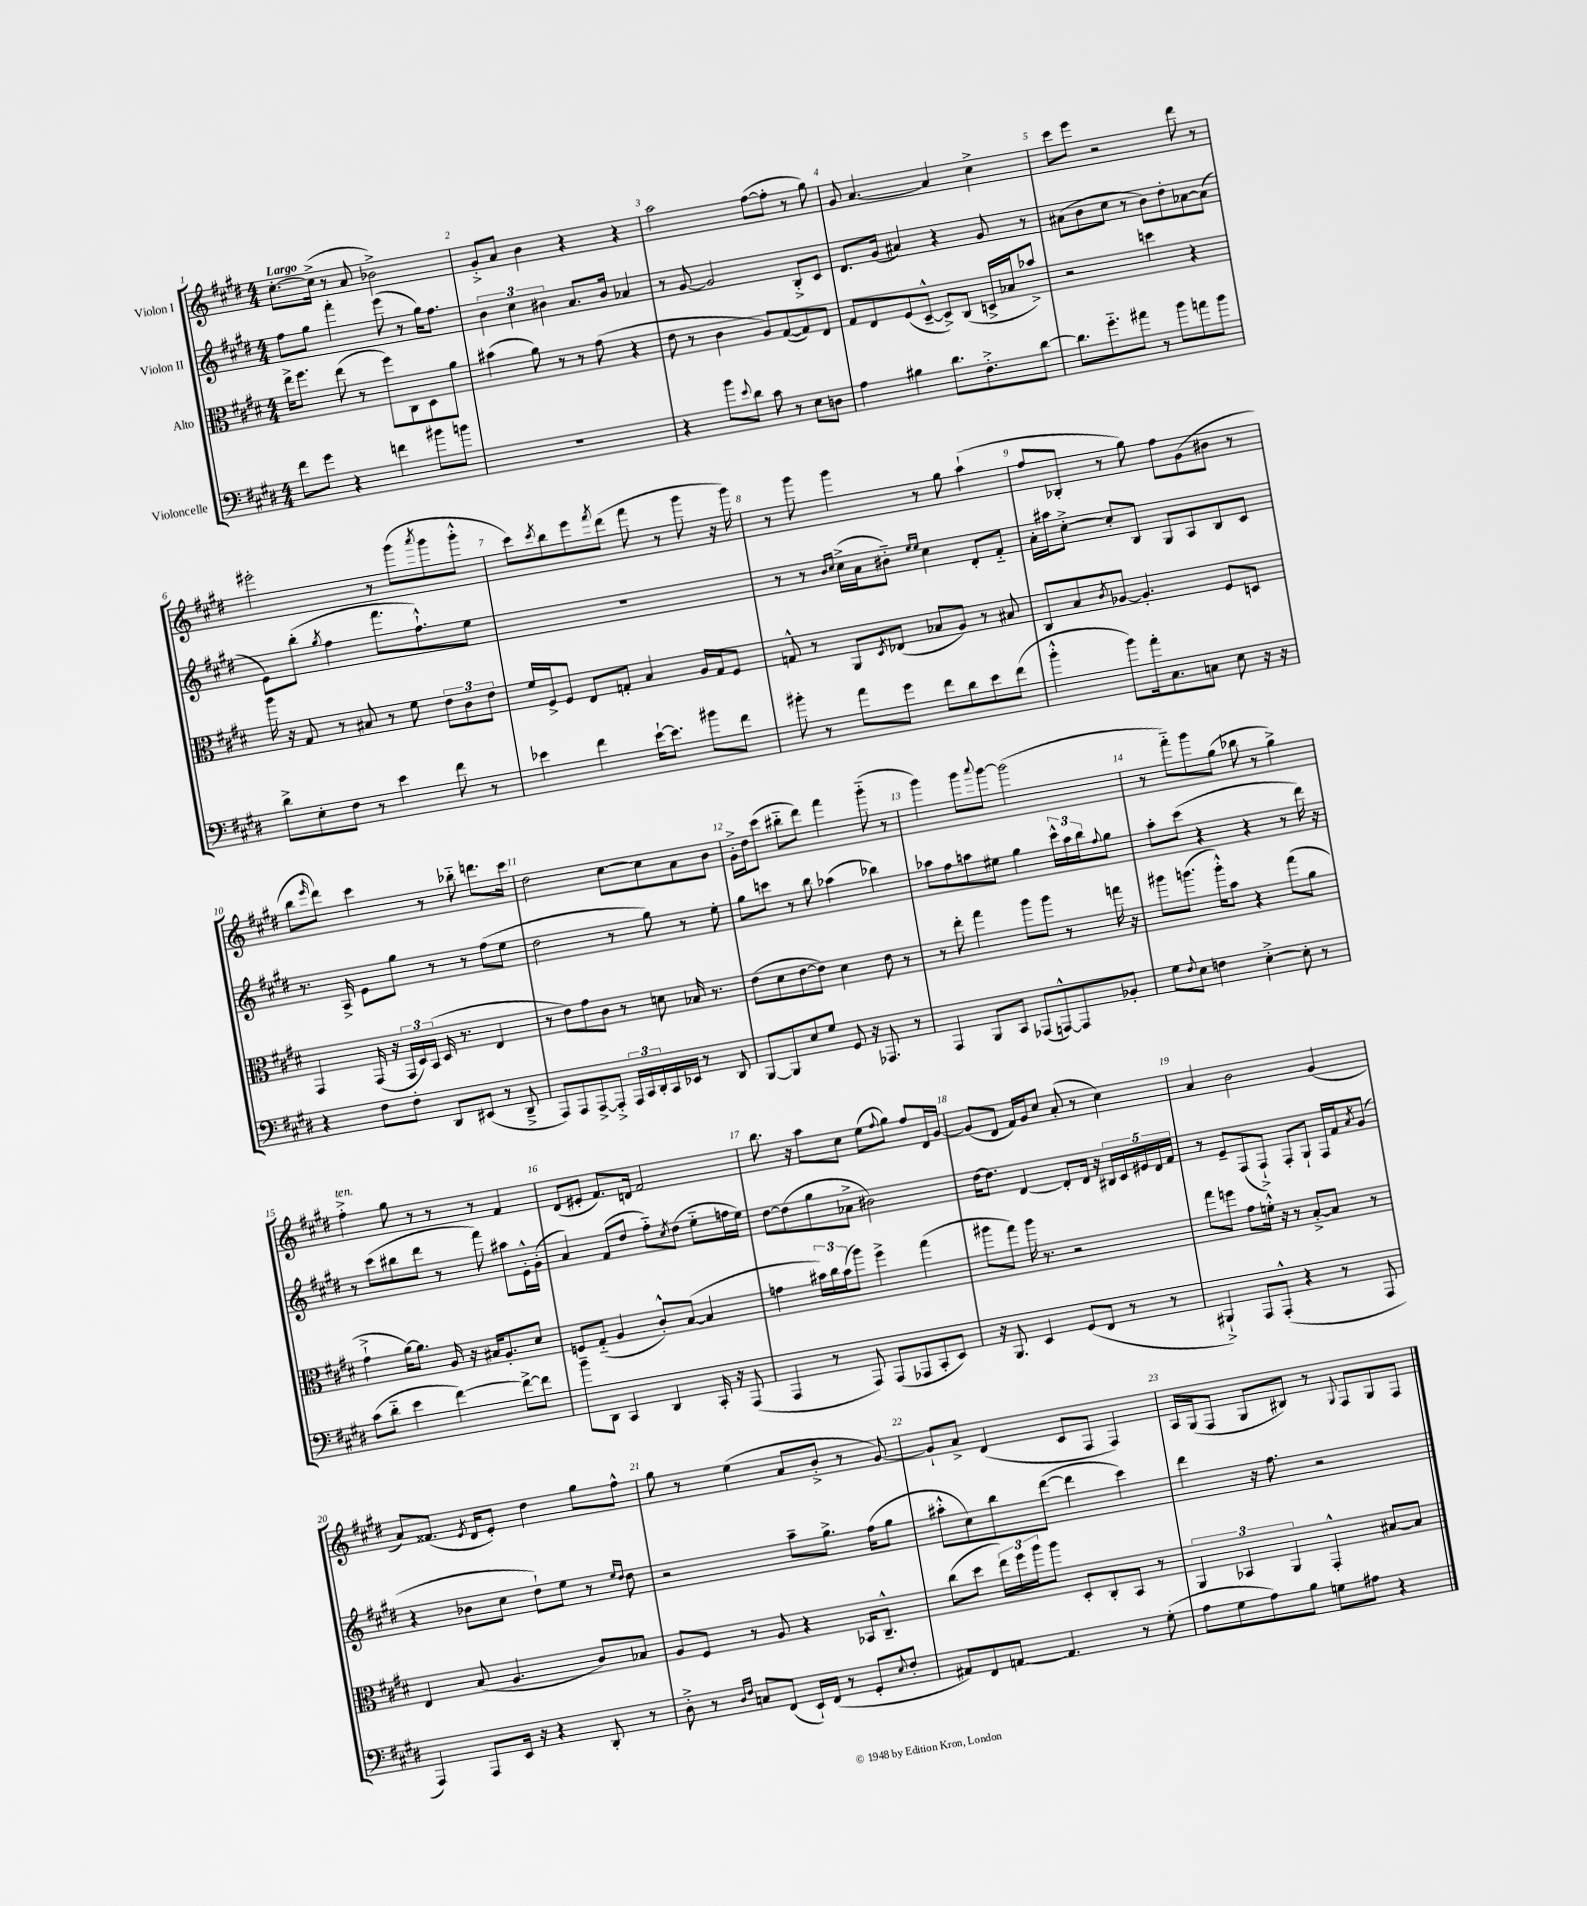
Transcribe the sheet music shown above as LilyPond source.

<<
\new StaffGroup <<
\new Staff = "s0" \with { instrumentName = "Violon I" } {
    \clef treble \key e \major \numericTimeSignature \time 4/4 \tempo "Largo"
    cis''8.~-. cis''16->( r8 a'8 bes'2->) |
    gis'8-.-> a'8 b'4 r4 r4 |
    a''2 fis''8~( fis''8-. r8 gis''8) |
    gis'8 a'4.~ a'4 cis''4-> |
    cis'''8 e'''8 r2 dis'''8 r8 |
    eis'''2-. r8 gis'''8( \acciaccatura { a'''8 } gis'''8 gis'''8-.-^ |
    cis'''8) \acciaccatura { cis'''8 } b''8 e'''8 \acciaccatura { fis'''8 } dis'''8( fis'''8 r8 gis'''8 r16 gis'''16) |
    r8 gis'''8 gis'''4 r8 gis''8 a''4-!( |
    fis''8 bes8-. r8 gis''8) fis''8 gis'8( bis'8 r8 |
    b''8 \grace { e'''16 } dis'''8) cis'''4 r8 bes''8-_ d'''8. cis'''16 |
    dis''2 cis''8~ cis''8 a'8 b'8 |
    gis'16-.-> dis''16 cis'''8( bis''8-_ dis'''8) fis'''4 gis'''8-_( r8 |
    gis'''4) gis'''8 \appoggiatura { a'''8 } gis'''8~ gis'''2( |
    r8 fis'''8-_) gis'''8 gis''8( bes''8 r8 gis''4->) |
    fis''4-.->^\markup { \italic "ten." } gis''8 r8 r8 r8 fis'4 |
    dis'8( eis'8-. fis'8.) d'16 fis'2 |
    b''8. r16 a''8 cis''8 e''8( \appoggiatura { fis''8 } gis''8) fis''8 dis'16 gis'16~ |
    gis'8( dis'8 fis'16) gis'16 cis''8 a'8-.( r8 cis''4) |
    a'4 b'2 gis'4( |
    a'8) fisis'8.( \acciaccatura { e'8 } dis'16 e'8-.) dis''4 gis''8 fis''8-^ |
    gis''8 r8 e''4( a'8 b'8-.-> r8 gis'8~) |
    gis'8-! a'8-> dis'4( cis'8 fis8 fis4) |
    a16 gis16( fis8 gis8 bis8) r8 \appoggiatura { gis8 } fis8 gis8 fis8 \bar "|." |
}
\new Staff = "s1" \with { instrumentName = "Violon II" } {
    \clef treble \key e \major \numericTimeSignature \time 4/4
    fis''8 gis''8 fis'''4-. e'''8( r8 gis''16) fis''8. |
    \tuplet 3/2 { b'4 cis''4 bis'4 } a'8. bis'16 aes'4 |
    r8 gis'8~ gis'2 b8-.-> cis'8 |
    dis'8. gis'16( ais'4) r4 gis'8 r8 |
    ais'8( b'8 cis''8 r8 b'8) dis''8-. aes'8~ aes'8( |
    e'8) b''8-.( \acciaccatura { gis''8 } fis''4 fis'''8. fis''8.-!-^) e''8 |
    R1 |
    r8 r8 \grace { b'16 cis''16 } cis''16->( a'16 bis'8-_) \grace { e''16 e''16 } cis''4 dis'8-. fis'8-_ |
    a'16-. ais''16 cis''8~-.-> cis''8-. b8 gis8 a8 b8 cis'8 |
    r8. a16-> e'8 gis''8 r8 r8 fis''8( e''8 |
    dis''2 r8 gis''8) r8 e''8-. |
    gis''8 c'''8 r8 b''8 aes''4( bes''4) |
    aes''8 fis''8 a''8 eis''8 gis''4 \tuplet 3/2 { cis'''16-^ a''16 b''16 } \appoggiatura { fis''8 } gis''8 |
    a''8-. cis'''8( r4 r4 r8 dis'''16) r16 |
    r8 cis'''8( bis''8 dis'''8 r8 fis'''8) ais''8 e'16-.-^ gis'16-.( |
    a'4) fis'8( dis''8 fis''8-_) \acciaccatura { cis''8 } dis''8( e''8-_ f''16 e''16) |
    dis''8~ dis''8( gis''8 aes'8-> bis'2) |
    dis''16~ dis''8. dis'4~ dis'8-. dis'16 r16 \tuplet 5/4 { bis16 cis'16 eis'16 dis'16 fis'16 } |
    r8 e'8-- fis8( fis8-!->) fis8-. gis8-! fis16 fis'16 \acciaccatura { a'8 } gis'8( |
    r4 bes'8 cis''8 dis''8-!) e''8 r8 \grace { e''16 dis''16 } dis''8 |
    r2 a''8-- gis''8.-> fis''16( gis''8 |
    ais''8-.-^ cis''8) b''8 dis'''8~( dis'''4 cis'''4) |
    dis'''4 r16 fis''8. r2 \bar "|." |
}
\new Staff = "s2" \with { instrumentName = "Alto" } {
    \clef alto \key e \major \numericTimeSignature \time 4/4
    e''16-> fis''8. e''8( r8 fis''8) cis8 dis8 a'8 |
    bis'4( a'8) r8 r8 gis'8( r4 |
    e'8 r8 cis'4 a8) gis8~( gis8) e8 |
    gis8 e8 fis8( dis8~---^ dis8->) cis8( d16-> bes16 bes'8->) |
    r2 d''4 r4 |
    a''16 r16 gis8 r8 bis8 r8 fis'8 \tuplet 3/2 { e'8 cis'8 e'8 } |
    fis'16 fis16-> fis8 e8 g8-. b4 a16 g16 fis8 |
    g8-^ r8 a,8 \acciaccatura { dis8 } ees8( bes8 a8) r8 bis8 |
    cis8 b8 \acciaccatura { cis'8 } aes8~ aes4.-. fis8 d8 |
    gis,4 gis,16( r16 \tuplet 3/2 { gis,16 dis16) b,16( } dis16 r8. e4 |
    r8 e'8) gis'8 cis'8 r8 d'8 bes16 r8. |
    e'8( dis'8 e'8~ e'8) dis'4 e'8 r8 |
    r8 e''8-. gis''4 a''8 a''8 r8 g''16 r16 |
    ais''8 a''8.( a''16-.-^) b'8 r4 gis''8( a'8 |
    gis'4-!-> a'16~) a'8. a16 r16 bis16 a8.-. dis'8 |
    f8 gis8-_( a4 cis'8-.-^) b8~( b4 |
    g'4 \tuplet 3/2 { bis'16) cis''16 bis'16( } a''8) fis''4-> gis''4( |
    ais''8 gis''8) ais''16 r8. r2 |
    gis''8 f''8 gis'8 f'16-.-^ r16 r8 b8~-.-> b8 r8 |
    e4 b8( a4. cis'8) bes8 |
    a8 fis8 r8 a8 r4 bes,16 cis8.---^ |
    cis''8( dis''8 \tuplet 3/2 { e''16) fis''16 a''16 } a''8 dis8-. cis8-. b,8 r8 |
    \tuplet 3/2 { a,4 bes,4 a,4 } gis,4-.-^ bis8~ bis8 \bar "|." |
}
\new Staff = "s3" \with { instrumentName = "Violoncelle" } {
    \clef bass \key e \major \numericTimeSignature \time 4/4
    fis'8 gis'8 r4 f'4 bis'8 b'8 |
    R1 |
    r4 b'8 \appoggiatura { e'8 } dis'8 cis'8 r8 e8 d8 |
    a4 bis4 dis'8. fis8.-.-> dis'8~ |
    dis'8. gis'8.-_ ais'8 r8 b'8 a'8 b'8 |
    dis'8-> e8-. fis8 r8 e'4 fis'8 r8 |
    ees'4 fis'4 ees'16~-! ees'8. bis'8 fis'8 |
    bis'8-. r8 a'8 gis'8 fis'8 dis'8 e'8 fis'8( |
    b'4-.-^ b'8) a'16-. cis8. c8 e8 r16 r16 |
    r4 fis8 fis8-. dis,8 eis,8( r8 dis,8---> |
    a,,8) a,,8 a,,8~-> a,,8-.-> \tuplet 3/2 { a,,16 cis,16 dis,16-. } cis,16 ees,16 r8 dis,8 |
    b,,8~ b,,8 e8 gis8 gis,8 r16 aes,,8. r8 |
    a,,4 b,,8 cis,8 aes,,8( a,,8~-^) a,,8 bes,8-. |
    gis8 \appoggiatura { fis8 } e8 f4 e4~-.-> e8-. r8 |
    cis'8( dis'8-_ e'4 fis'4~) fis'8~-> fis'8 |
    b'8-- dis,8 cis,4 dis,4 cis,16-. r16 a,,8( |
    a,,4 r8 a,,8) a,,8( aes,,8 cis,8-. e,8) |
    r16 b,,8. e,4 gis,8( fis,8 r8 r8 |
    bis,,4-!->) a,,8 a,,8-.-^( r4 r8 a,,8 |
    a,,4) a,,8 e,16 r16 r4 dis,8-. r8 |
    dis8-.-> r8 \grace { dis16 fis16 } c8 fis,8( e,16-!) fis,16( r8 gis,8-. \appoggiatura { e8 } fis8-. |
    ais,8) fis,8 a,8~ a,4. r8 gis8-.( |
    a8 gis8 a8) b8 g8 ais8 r4 \bar "|." |
}
>>
>>
\layout { \context { \Score \override BarNumber.break-visibility = ##(#f #t #t) barNumberVisibility = #all-bar-numbers-visible } }
